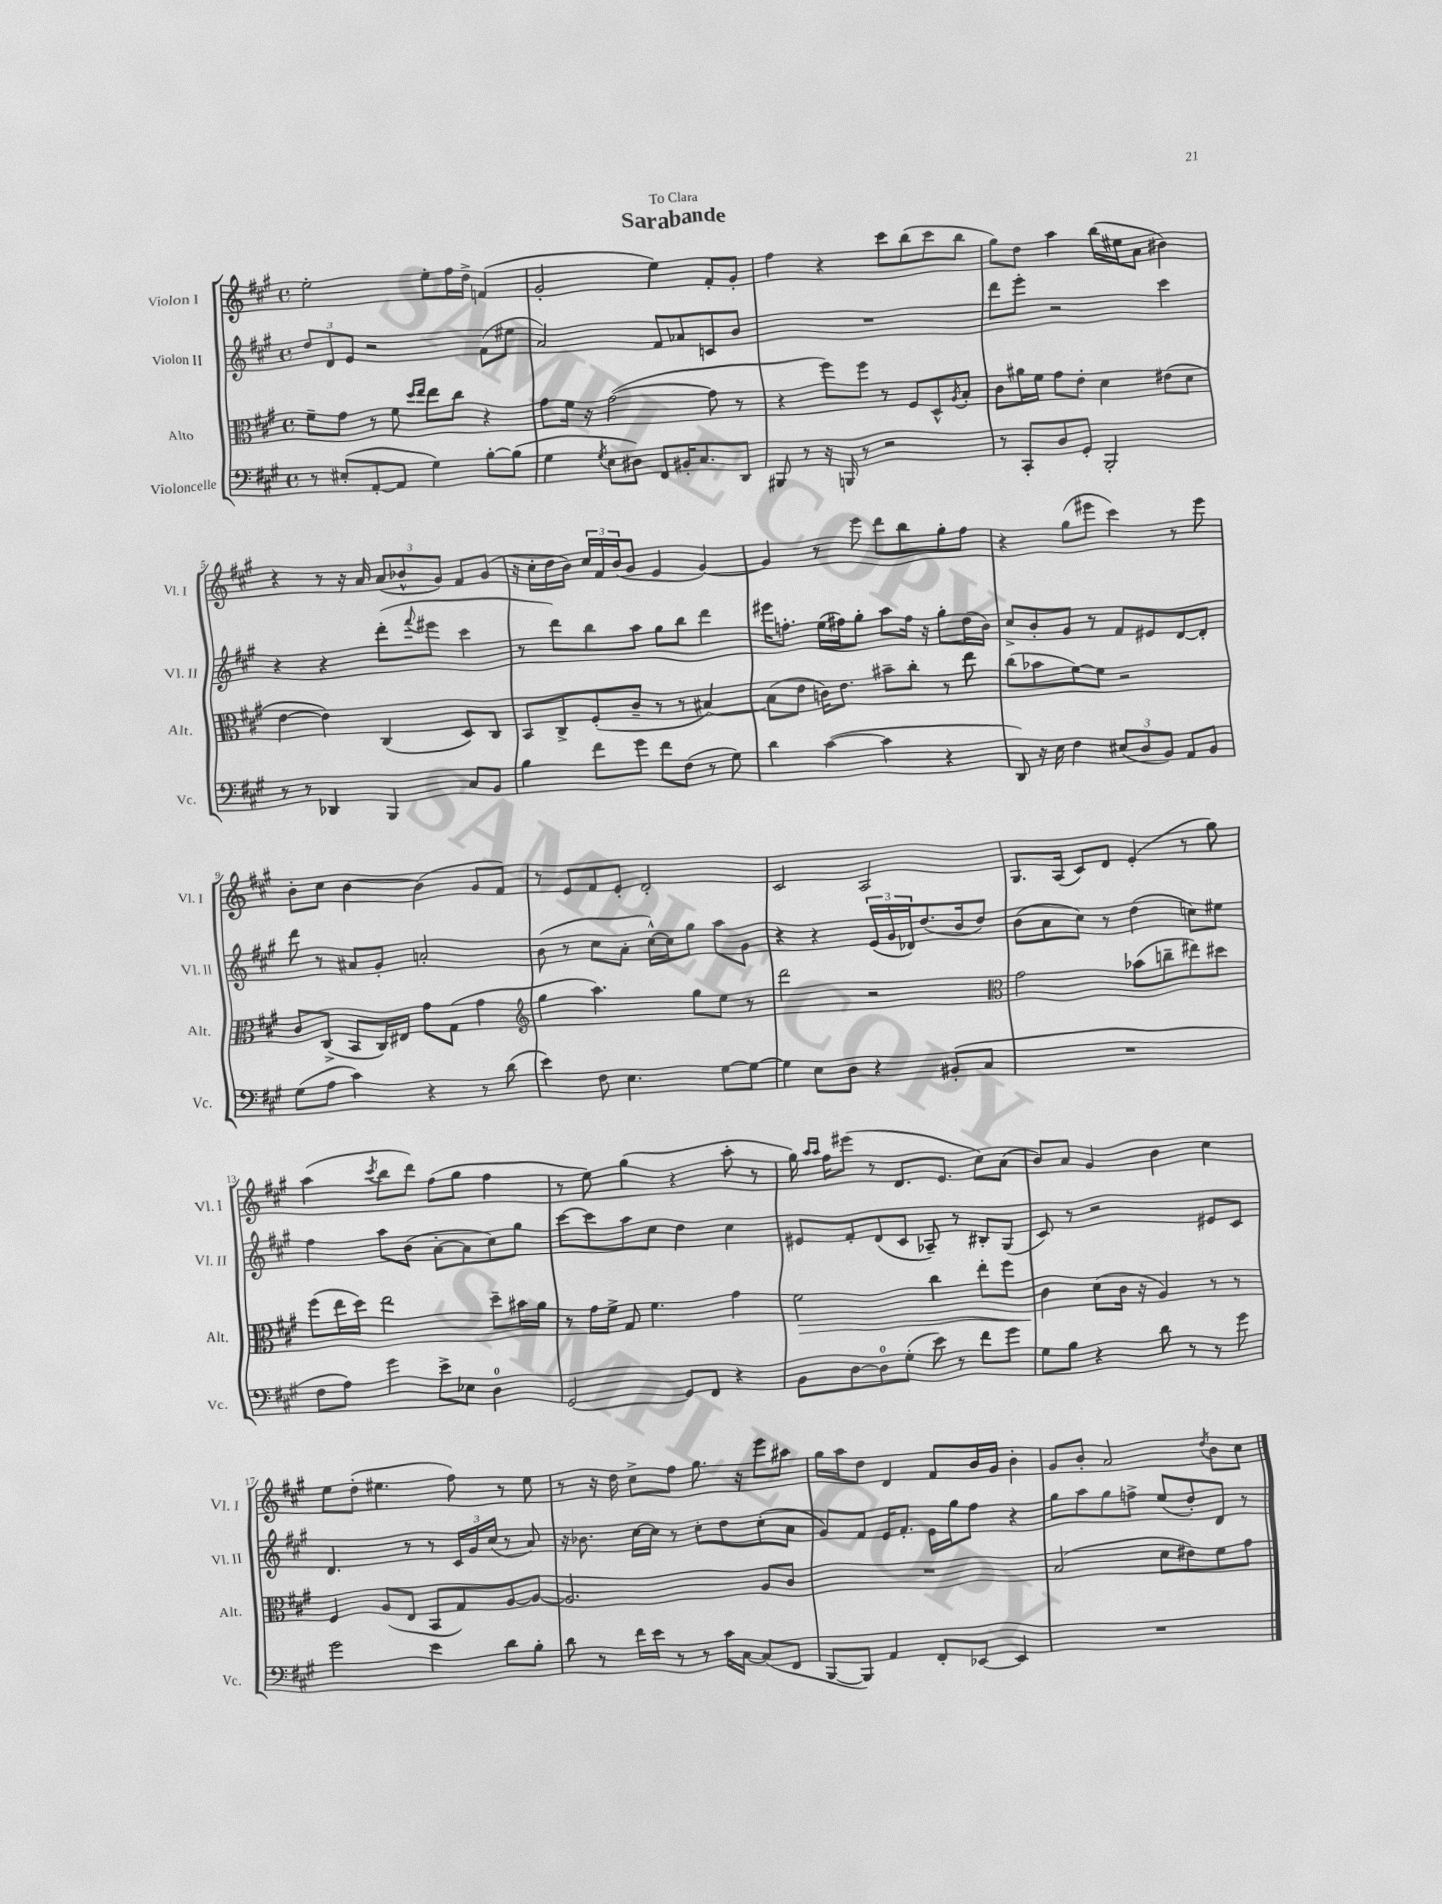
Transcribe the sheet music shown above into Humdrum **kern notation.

**kern	**kern	**dynam	**kern	**kern
*part4	*part3	*part3	*part2	*part1
*staff4	*staff3	*staff3	*staff2	*staff1
*I"Violoncelle	*I"Alto	*	*I"Violon II	*I"Violon I
*I'Vc.	*I'Alt.	*	*I'Vl. II	*I'Vl. I
*clefF4	*clefC3	*	*clefG2	*clefG2
*k[f#c#g#]	*k[f#c#g#]	*	*k[f#c#g#]	*k[f#c#g#]
*M4/4	*M4/4	*	*M4/4	*M4/4
*met(c)	*met(c)	*	*met(c)	*met(c)
=1	=1	=1	=1	=1
8r	8f#~\L	.	12dd/L	2ee'\
.	.	.	12d/	.
(8E#X'/L	8g#\J	.	.	.
.	.	.	12e/J	.
[8AA'/	8r	.	2r	.
8AA/J]	8f#\	.	.	.
.	16qqdd/LL	.	.	.
.	16qqee/JJ	.	.	.
4G#\)	8ee\L	.	.	8ee'\L
.	8cc#\J	.	.	16ff#\L
.	.	.	.	16dd^\JJ
[8B'\L	4r	.	(8f#\L	(4fn/
(8B\J]	.	.	8ee#X\J	.
=2	=2	=2	=2	=2
4G#\	8g#\L	.	2a/)	2g#'/
.	16f#\Jk	.	.	.
.	16r	.	.	.
8qG#/	.	.	.	.
8E\L	([2g#\	.	.	.
8D#X\J)	.	.	.	.
8FF#/L	.	.	8f#/L	4ee\)
16BB#X'/K	.	.	8a-X/	.
8.C#/	.	.	.	.
.	8g#\]	.	8cn/	8f#'/L
8DD/J	8r	.	8b/J	8g#'/J
=3	=3	=3	=3	=3
8BBB#X/	4r	.	1r	4ff#\
8r	.	.	.	.
16r	8ff#\L)	.	.	4r
16BBBn/	.	.	.	.
8r	8ff#\J	.	.	.
2r	8r	.	.	8ccc#\L
.	8F#/L	.	.	(8bb\
.	8D^^/	.	.	8ccc#\
.	8qA/	.	.	.
.	8B'/J	.	.	8bb\J
=4	=4	=4	=4	=4
8r	8c#\L	.	8ddd\L	8gg#\L)
8CC#'/L	16a#X\L	.	8eee'\J	8dd\J
.	16f#\JJ	.	.	.
8D/	8g#\L	.	2r	4aa\
8GG#'/J	8e'\J	.	.	.
2BBB'/	4d\	.	.	(16bb\LL
.	.	.	.	16ee#X\J
.	.	.	.	8a\J
.	(8e#X\L	.	4ccc#\	4b#X\)
.	8d\J	.	.	.
!!LO:LB:g=z
=5	=5	=5	=5	=5
8r	[4e\	.	4r	4r
8r	.	.	.	.
4DD-X/	4e\])	.	4r	8r
.	.	.	.	16r
.	.	.	.	16a/
4BBB/	(4C#/	.	(8ddd'\L	(12a/L
.	.	.	.	12b-X^^/
.	.	.	8qqfff#/	.
.	.	.	8eee#X\J	.
.	.	.	.	12g#/J)
8C#/L	8D/L)	.	4ccc#\	8f#/L
8BB/J	8C#/J	.	.	(8g#/J
=6	=6	=6	=6	=6
4B\	8BB/L	.	8r	16r
.	.	.	.	16cc#'\LL
.	8C#^/	.	8ddd\L)	16dd\
.	.	.	.	16b\JJ)
8f#\L	(8F#'/	.	8bb\	24cc#/LL
.	.	.	.	24f#/
.	.	.	.	(24b/J
8g#\J	8c#~/J	.	8aa\J	8g#/J
8f#\L	8r	.	8gg#\L	4e/
(8F#\J	8r	.	8bb\J	.
8r	[4B#X/)	.	4ddd\	[4g#/)
8G#\)	.	.	.	.
=7	=7	=7	=7	=7
4d\	(8B#\L]	.	16eee#X\KL	4g#/]
.	.	.	8.ffn'\J	.
.	8e\J	.	.	.
([4c#\	16cn\KL)	.	(16ee\LL	8r
.	8.e\J	.	16ff#X\J)	.
.	.	.	8gg#'\J	8eee\
4c#\]	8b#X~\L	.	8aa\L	8ddd\L
.	8cc#'\J	.	16ff#\Jk	8bb\
.	.	.	16r	.
4r	8r	.	8gg#'\L	8gg#'\
.	8ee\	.	(16dd\L	8ff#\J
.	.	.	16b\JJ)	.
=8	=8	=8	=8	=8
8DD/)	(8cc#\L	.	8cc#^/L	4r
16r	8b-X\	.	8b'/	.
16E\	.	.	.	.
4F#\	[8f#\)	.	8g#/J	(8gg#\L
.	8f#\J]	.	8r	8eee#X\J
(12E#X/L	2r	.	8f#/L	4ccc#\)
12D/	.	.	.	.
.	.	.	8e#X/	.
12BB/J)	.	.	.	.
8AA/L	.	.	[8d/	8r
8BB/J	.	.	8d'/J]	8eee#\
!!LO:LB:g=z
=9	=9	=9	=9	=9
(8G#\L	8c#/L	.	8ddd\	8b'\L
8A\J	(8C#^/J	.	8r	8cc#\J
4c#\)	8BB/L	.	8a#X/L	[4b\
.	16C#/L)	.	8g#'/J	.
.	16E#X/JJ	.	.	.
4r	8g#\L	.	2an'/	(4b\]
.	(8G#\J	.	.	.
8r	4g#\	.	.	8g#/L
(8d\	.	.	.	8f#/J)
=10	=10	=10	=10	=10
*	*clefG2	*	*	*
4e\)	4gg#\	.	(8b\	8r
.	.	.	8r	8e/L
8F#\	4.aa\)	.	8cc#\L	8f#/
4.E\	.	.	8a'\J	8e'/J
.	.	.	[16cc#^^\LL)	2d'/
.	.	.	16cc#\J]	.
.	8gg#\L	.	8gg#\J	.
[8G#\L	8ee\J	.	8aa\L	.
8G#\J_	8r	.	8g#\J	.
=11	=11	=11	=11	=11
4G#\]	2ddd\	.	4r	2c#/
8E\L	.	.	4r	.
8D\J	.	.	.	.
4r	2r	.	(24e/LL	2A/
.	.	.	24g#/	.
.	.	.	24d-X/J)	.
.	.	.	(8.dd/	.
(8BB#X'/L	.	.	.	.
.	.	.	16b/k	.
8C#/J	.	.	8dd/J)	.
=12	=12	=12	=12	=12
*	*clefC3	*	*	*
1r	2g#\	.	(8b\L	8.G#/L
.	.	.	8a\	.
.	.	.	.	(16A/Jk
.	.	.	8cc#\J)	8c#/L)
.	.	.	8r	8d/J
.	(8b-X\L	.	(4dd\	(4e'/
.	8ccn~\	.	.	.
.	8ee#X\)	.	8ccn\L)	8r
.	8dd#X\J	.	8ee#X\J	8gg#\)
!!LO:LB:g=z
=13	=13	=13	=13	=13
8F#\L	(8ff#\L	.	4ff#\	(4aa\
8A\J)	16ee\L	.	.	.
.	16dd\JJ)	.	.	.
.	.	.	.	8qccc#/
4g#\	2ee\	.	8aa\L	8bb\L
.	.	.	(8b\J	8ddd\J)
8e^\L	.	.	[8a'\L	(8ff#\L
8E-X\J	.	.	8a\]	8gg#\J
4D\	8dd~\L	.	8cc#\)	4ff#\
.	16b#X\L	.	8gg#\J	.
.	16a\JJ	.	.	.
=14	=14	=14	=14	=14
[2GG#/	8r	.	[8ccc#\L	8r
.	16g#\LL	.	8ccc#\]	8ee\)
.	16f#^\JJ	.	.	.
.	8G#/	.	8aa\	(4gg#\
.	4.f#\	.	8cc#\J	.
8GG#/L]	.	.	4dd\	4r
8FF#/J	.	.	.	.
4r	4g#\	.	4cc#\	8aa'\
.	.	.	.	8r
=15	=15	=15	=15	=15
!	!	!LO:HP:b	!	!
8BB\L	2f#\	>	8e#X/L	16gg#\)
.	.	.	.	16qqaa/LL
.	.	.	.	16qqaa/JJ
.	.	.	.	16ff#\KL
[8D\	.	.	8f#'/	(8eee#X\J
8D\]	.	.	(8d/	8r
(8G#'\J	.	.	8c#/J	8.d/L
8e\)	4cc#\	.	8A-X~/)	.
.	.	.	.	8.e/J
8r	.	.	8r	.
8f#\L	8ee'\L	.	8B#X'/L	8cc#\L)
8g#\J	8ff#\J	.	(8G#/J	(8a\J
=16	=16	=16	=16	=16
8G#\L	4c#\	.	8c#/)	8b/L)
8B\J	.	.	8r	8a/J
4r	(8d\L	]	2r	4g#/
.	16c#\Jk	.	.	.
.	16r	.	.	.
8d\	4A/)	.	.	4b\
8r	.	.	.	.
8r	8r	.	8e#X/L	4cc#\
8g#\	8r	.	8c#/J	.
!!LO:LB:g=z
=17	=17	=17	=17	=17
2g#\	4F#/	.	4.d/	8ee\L
.	.	.	.	(8dd'\J
.	(8A/L	.	.	4.ee#X\
.	8E/J	.	8r	.
4e\	8BB/L	.	8r	.
.	8G#/)	.	24c#/LL	8ff#\)
.	.	.	24g#/	.
.	.	.	(24cc#/JJ	.
8d\L	[8A/	.	8r	8r
8B'\J	8A/J_	.	8a/)	8ee#\
=18	=18	=18	=18	=18
8d\	2.A/]	.	16r	8r
.	.	.	8.b-X\	.
8r	.	.	.	16r
.	.	.	.	16dd\
16f#\LL	.	.	[16cc#\LL	8cc#^\L
16e\JJ	.	.	16cc#\JJ]	.
8r	.	.	8r	8ff#\J
8r	.	.	8cc#'\L	8.gg#\
16c#\LL	.	.	8dd\	.
[16C#\JJ	.	.	.	16r
(8C#/L]	8A/L	.	(8cc#'\	8eee\L
8FF#/J	8c#/J	.	8a\J	8aa#X\J
=19	=19	=19	=19	=19
[8BBB/L	1r	.	8g#/L)	16gg#\LL
.	.	.	.	16aa\J
8BBB/J])	.	.	8f#/J	8dd\J
4AA/	.	.	16e/KL	4d/
.	.	.	8.f#'/J	.
8FF#'/L	.	.	16e\LL	8f#/L
.	.	.	16gg#\J	.
[8EE-X/J	.	.	8ff#\J	16b/L
.	.	.	.	16g#/JJ
4EE-/]	.	.	4r	4b'\
=20	=20	=20	=20	=20
1r	(2B/	.	8gg#\L	8g#/L
.	.	.	8aa\	8b'/J
.	.	.	8gg#\	2a/
.	.	.	8ffn^\J	.
.	8d\L	.	(8ee/L	.
.	8e#X\)	.	8dd'/)	.
.	.	.	.	8qdd/
.	8f#\	.	8d/J	8b\L
.	8g#\J	.	8r	8cc#\J
==	==	==	==	==
*-	*-	*-	*-	*-
